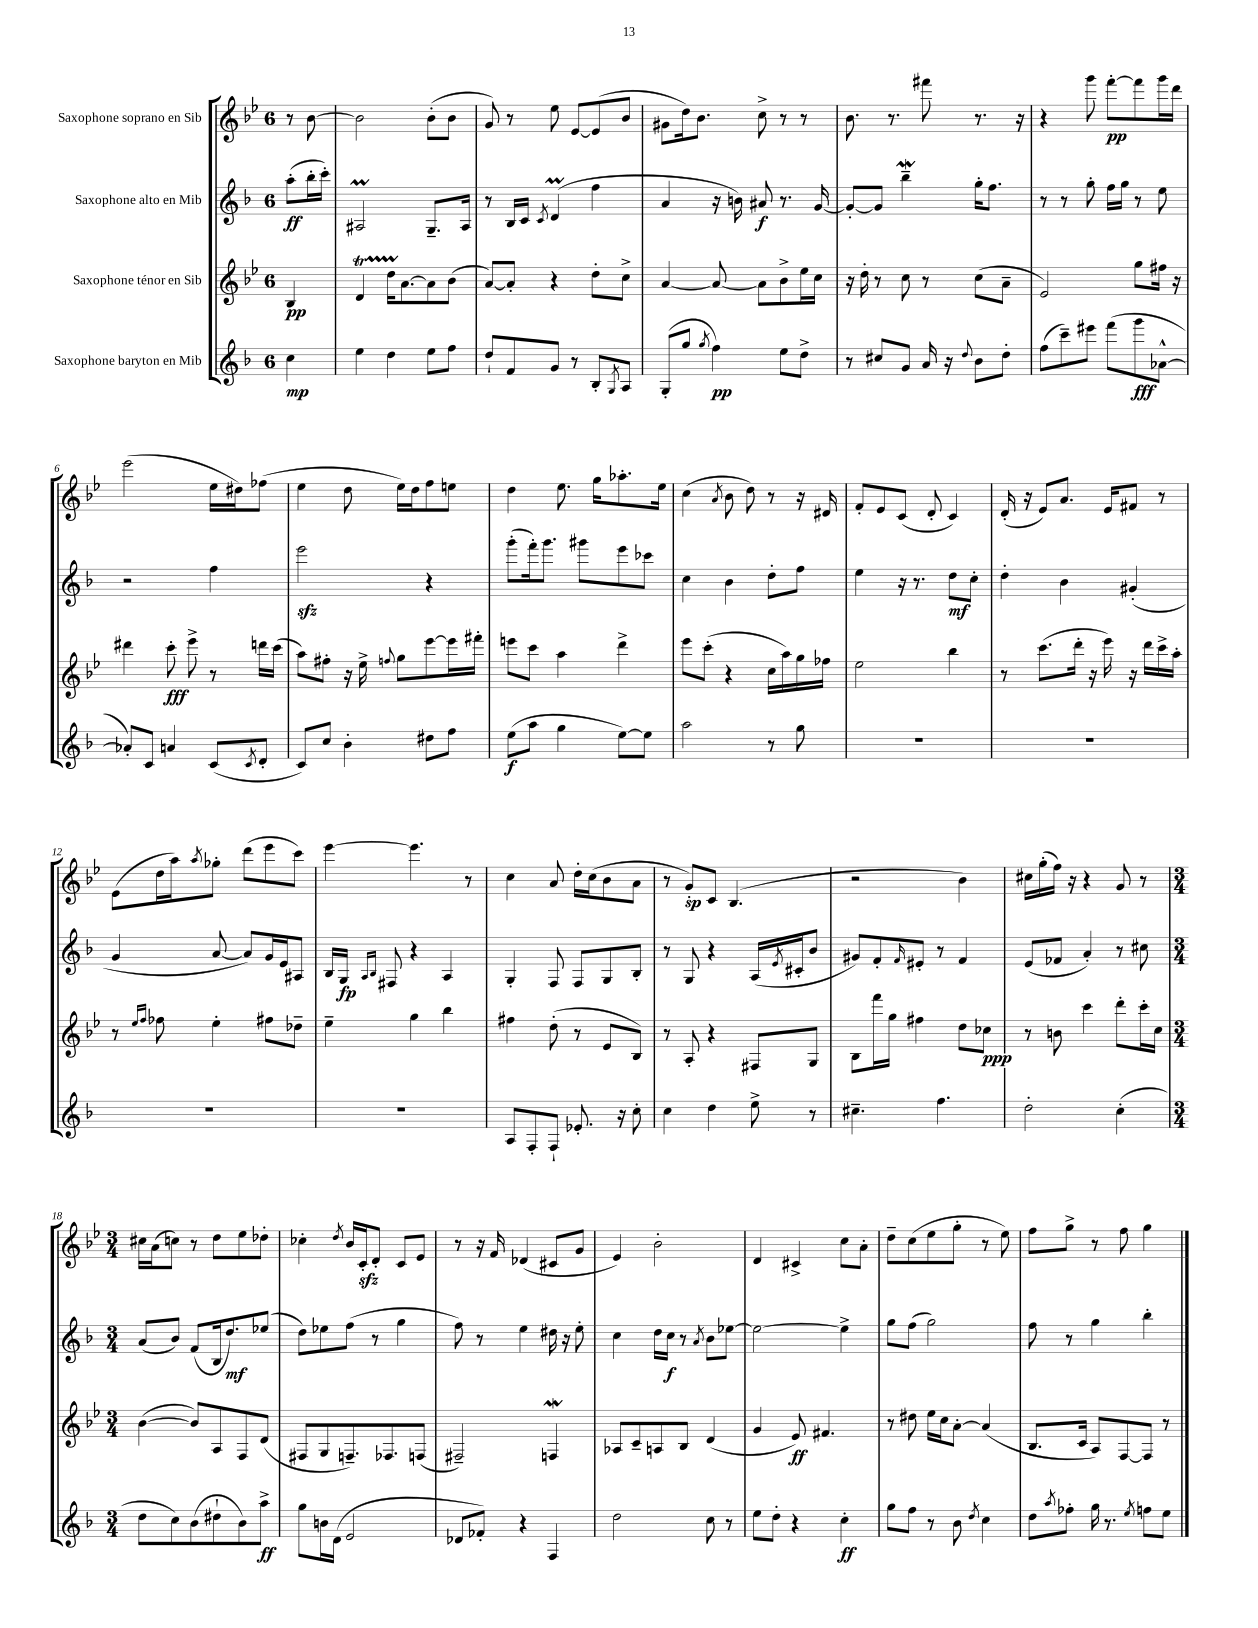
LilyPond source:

<<
\new StaffGroup <<
\new Staff = "s0" \with { instrumentName = "Saxophone soprano en Sib" } {
    \clef treble \key bes \major \once \override Staff.TimeSignature.style = #'single-digit \time 6/8 \partial 4
    r8 bes'8~ |
    bes'2 bes'8-.( bes'8 |
    g'8) r8 ees''8 ees'8~ ees'8( bes'8 |
    gis'8 d''16) bes'8. c''8-> r8 r8 |
    bes'8. r8. fis'''8 r8. r16 |
    r4 g'''8 f'''8~-.\pp f'''8 g'''16 d'''16 |
    ees'''2( ees''16 dis''16) fes''8( |
    ees''4 d''8 ees''16) d''16 f''8 e''8 |
    d''4 ees''8. g''16 aes''8.-. ees''16 |
    c''4( \acciaccatura { a'8 } bes'8 d''8) r8 r16 dis'16 |
    f'8-. ees'8 c'8( d'8-. c'4) |
    d'16-.( r16 ees'8) a'8. ees'16 fis'8 r8 |
    ees'8( d''16 a''16) \acciaccatura { a''8 } ges''8-. d'''8( ees'''8 c'''8) |
    ees'''4~ ees'''4. r8 |
    c''4 a'8 d''16-. c''16( bes'8 a'8 |
    r8 g'8-.\sp) c'8 bes4.( |
    r2 bes'4) |
    cis''16 g''16-.( f''16) r16 r4 g'8 r8 |
    \numericTimeSignature \time 3/4 cis''16 a'16( c''8) r8 d''8 ees''8 des''8-. |
    ces''4-. \acciaccatura { d''8 } bes'16 c'16-.\sfz d'8-. c'8 ees'8 |
    r8 r16 f'16 des'4( cis'8 g'8 |
    ees'4) bes'2-. |
    d'4 cis'4-> c''8 a'8-. |
    d''8-- c''8( ees''8 g''8-. r8 ees''8) |
    f''8 g''8-> r8 f''8 g''4 \bar "|." |
}
\new Staff = "s1" \with { instrumentName = "Saxophone alto en Mib" } {
    \clef treble \key f \major \once \override Staff.TimeSignature.style = #'single-digit \time 6/8 \partial 4
    a''8-.\ff( bes''16-. c'''16-.) |
    ais2\prall g8.-- ais16 |
    r8 bes16 c'16 \acciaccatura { c'8 } d'4\prall( f''4 |
    a'4 r16 b'16) ais'8\f r8. g'16~ |
    g'8~-. g'8 bes''4--\mordent g''16-. f''8. |
    r8 r8 g''8-. f''16 g''16 r8 e''8 |
    r2 f''4 |
    e'''2\sfz r4 |
    g'''8-.( f'''16-.) g'''8. gis'''8 e'''8 ces'''8 |
    c''4 bes'4 d''8-. f''8 |
    e''4 r16 r8. d''8\mf c''8-. |
    d''4-. bes'4 gis'4-.( |
    g'4 a'8~ a'8) g'16 e'16 ais8 |
    bes16 g16\fp \grace { a16 bes16 } fis8 r4 a4 |
    g4-. f8 f8 g8 bes8-. |
    r8 g8 r4 a16( \acciaccatura { e'8 } cis'16-. bes'8 |
    gis'8) f'8-. \grace { f'16 } eis'8-. r8 f'4 |
    e'8( fes'8 a'4-.) r8 cis''8 |
    \numericTimeSignature \time 3/4 a'8( bes'8) f'8( bes16 d''8.\mf) ees''8( |
    d''8) ees''8 f''8( r8 g''4 |
    f''8) r8 e''4 dis''16 r16 e''8-. |
    c''4 d''16 c''16\f r8 \acciaccatura { a'8 } bes'8 ees''8~ |
    ees''2~ ees''4-> |
    g''8 f''8( g''2) |
    f''8 r8 g''4 bes''4-. \bar "|." |
}
\new Staff = "s2" \with { instrumentName = "Saxophone ténor en Sib" } {
    \clef treble \key bes \major \once \override Staff.TimeSignature.style = #'single-digit \time 6/8 \partial 4
    bes4\pp |
    d'4\startTrillSpan d''16 a'8.~\stopTrillSpan a'8 bes'8( |
    a'8~) a'8-. r4 d''8-. c''8-> |
    a'4~ a'8~ a'8 bes'8-> ees''16 c''16 |
    r16 d''16-. r8 c''8 r8 c''8( a'8-- |
    ees'2) g''8 fis''16 r16 |
    dis'''4 c'''8-.\fff ees'''8-> r8 d'''16 c'''16( |
    a''8) fis''8-. r16 ees''16-> \appoggiatura { f''8 } g''8 ees'''8~ ees'''16 fis'''16-. |
    e'''8 c'''8 a''4 d'''4-> |
    ees'''8 c'''8-.( r4 c''16 a''16) g''16 fes''16 |
    ees''2 bes''4 |
    r8 c'''8.( d'''16-. r16 ees'''16) r16 d'''16 c'''16-> a''16-. |
    r8 \grace { ees''16 f''16 } fes''8 ees''4-. fis''8 des''8-- |
    ees''4-- g''4 bes''4 |
    fis''4 d''8-.( r8 ees'8 bes8) |
    r8 a8-. r4 fis8 g8 |
    bes8 f'''16 g''16 fis''4 d''8 ces''8\ppp |
    r8 b'8 c'''4 d'''8-. c'''16-. c''16 |
    \numericTimeSignature \time 3/4 bes'4~( bes'8) a8 f8 d'8( |
    fis8 g8 f8.--) fes8. f8( |
    fis2--) f4\mordent |
    aes8 c'8-- a8 bes8 d'4( |
    g'4 ees'8\ff) fis'4. |
    r8 dis''8 ees''16 c''16 a'8~-. a'4( |
    bes8. c'16 a8) f8~ f8 r8 \bar "|." |
}
\new Staff = "s3" \with { instrumentName = "Saxophone baryton en Mib" } {
    \clef treble \key f \major \once \override Staff.TimeSignature.style = #'single-digit \time 6/8 \partial 4
    c''4\mp |
    e''4 d''4 e''8 f''8 |
    d''8-! f'8 g'8 r8 bes8-. \acciaccatura { g8 } a8 |
    g8-.( g''8 \acciaccatura { g''8 } f''4\pp) e''8 d''8-> |
    r8 cis''8 g'8 a'16 r16 \appoggiatura { d''8 } bes'8 d''8-. |
    f''8( c'''8--) eis'''8 f'''8( g'''8\fff aes'8~-^ |
    aes'8-.) c'8 a'4 c'8( \acciaccatura { c'8 } d'8-. |
    c'8) c''8 bes'4-. dis''8 f''8 |
    e''8\f( a''8 g''4 e''8~) e''8 |
    a''2 r8 g''8 |
    R2. |
    R2. |
    R2. |
    R2. |
    a8 f8-. f8-! ees'8.-. r16 c''8-. |
    c''4 d''4 e''8-> r8 |
    cis''4.-- f''4. |
    d''2-. c''4-.( |
    \numericTimeSignature \time 3/4 d''8 c''8) bes'8( dis''8-! bes'8) a''8->\ff |
    g''8 b'16 d'16( e'2 |
    des'8 fes'8-.) r4 f4 |
    d''2 c''8 r8 |
    e''8 d''8-. r4 c''4-.\ff |
    g''8 f''8 r8 bes'8 \acciaccatura { d''8 } c''4 |
    d''8 \acciaccatura { a''8 } fes''8-. g''16 r8. \acciaccatura { e''8 } f''8 e''8 \bar "|." |
}
>>
>>
